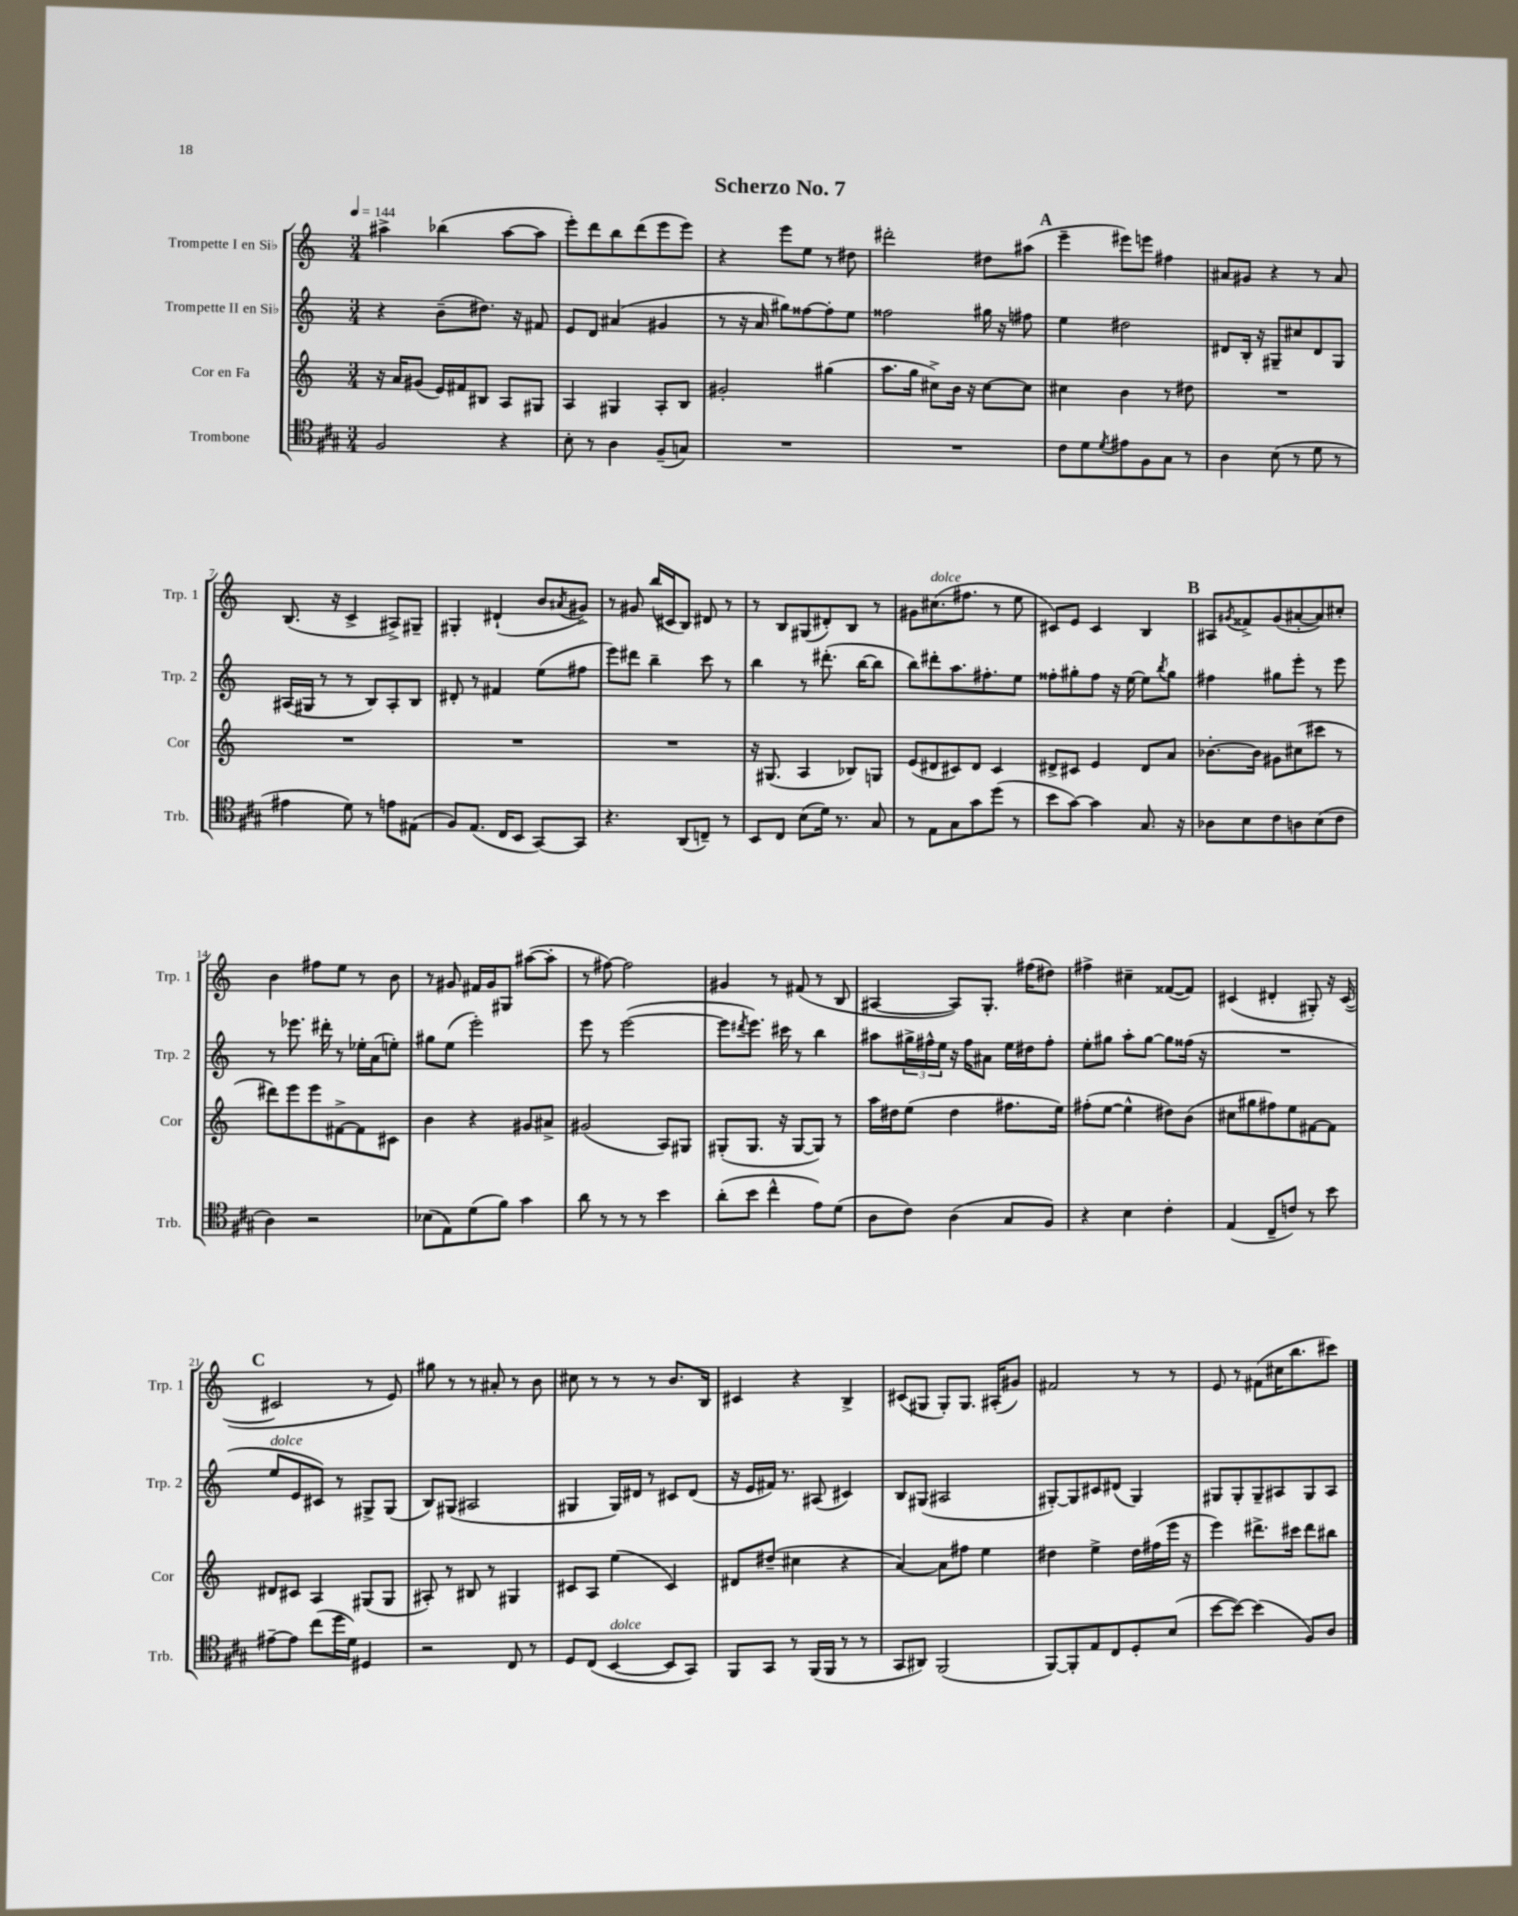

**kern	**kern	**kern	**kern
*staff4	*staff3	*staff2	*staff1
*clefC4	*clefG2	*clefG2	*clefG2
*k[f#c#g#]	*k[]	*k[]	*k[]
*M3/4	*M3/4	*M3/4	*M3/4
*MM144	*MM144	*MM144	*MM144
2F#	16r	4r	4aa#^
.	16a	.	.
.	(8g#	.	.
.	16e)	(8b~	(4bb-
.	16f#	.	.
.	8B#	8.dd#)	.
4r	8A	.	[8aa#
.	.	16r	.
.	8G#	8f#	8aa#]
=	=	=	=
8B'	4A	8e	8eee')
8r	.	8d	8ddd
4A	4G#	(4a#	8bb
.	.	.	(8ddd
(8F#~	8A'	4g#	8eee
8G)	8B	.	8eee)
=	=	=	=
2.r	2g#'	8r	4r
.	.	16r	.
.	.	16a	.
.	.	8gg#)	8eee
.	.	[8ff##	8ee
.	(4gg#	8ff##']	8r
.	.	8ee	8dd#
=	=	=	=
2.r	8.aa	2ff##	2ddd#'
.	16gg	.	.
.	8cc#^)	.	.
.	16b	.	.
.	16r	.	.
.	[8cc#	16gg#	8dd#
.	.	16r	.
.	8cc#]	8ff#	(8aa#
=	=	=	=
8c#	4cc#	4ee	4eee~
8d	.	.	.
8qd	.	.	.
8e#	4b	2dd#	8eee#)
8F#	.	.	8eee
8G#	8r	.	4ff#
8r	8dd#	.	.
=	=	=	=
4A	2.r	8d#	8a#
.	.	16B'	8g#
.	.	16r	.
(8B	.	8G#~	4r
8r	.	8cc#	.
8d	.	8d#	8r
8r	.	8G#	8a#
=	=	=	=
4e#	2.r	(16A#	(8.B
.	.	16G#	.
.	.	8r	.
.	.	.	16r
8d)	.	8r	4c^
8r	.	8B)	.
8e	.	8A#'	8A#^)
(8E#	.	8B	8G#~
=	=	=	=
8F#)	2.r	8d#'	4G#'
(8.E	.	8r	.
.	.	4f#	(4d#`
16C#	.	.	.
8BB	.	.	.
[8GG#)	.	(8ee	8b
.	.	.	8qa#
8GG#]	.	8ff#	8g#^)
=	=	=	=
4.r	2.r	8eee)	8r
.	.	8ddd#	8g#
.	.	4bb~	(16bb
.	.	.	16c#
(8AA	.	.	8B)
8C~)	.	8ccc	8d#
8r	.	8r	8r
=	=	=	=
8BB	16r	4bb	8r
.	(8.G#	.	.
8C#	.	.	8B
(8B	4A	8r	(8G#
16d)	.	(8.ddd#'	8d#')
8.r	.	.	.
.	8B-)	.	8B
.	.	[16bb	.
8G#	8G	8bb]	8r
=	=	=	=
8r	(8e	8bb)	8g#
8E	8d#	8ddd#'	(8.cc#
8G#	8c#)	8.aa	.
.	.	.	8.ff#
8g#	8d#	.	.
.	.	8.ff#'	.
(8dd	4c#	.	8r
8r	.	8ee	8ee
=	=	=	=
8b	8d#^	8ff##'	8c#)
[8g#)	8c#	8gg#'	8e
4g#]	4e	8ff##	4c#
.	.	16r	.
.	.	[16ee	.
8.G#	8d#	8ee]	4B
.	.	8qbb	.
.	8a	8gg#	.
16r	.	.	.
=	=	=	=
8A-	[8.b-'	4ff#	8A#
.	.	.	8qg#
8B	.	.	8f##^
.	16b-]	.	.
8c#	8g#	8gg#	(8g#
8A	(8cc#	8eee'	[8a#'
(8B	8ccc#	8r	8a#])
8c#	8r	8eee	8cc#'
=	=	=	=
4A)	8ddd#)	8r	4b
.	8eee	8.eee-	.
2r	8eee	.	8ff#
.	.	16ddd#'	.
.	[8f#^	8r	8ee
.	8f#]	16ee-'	8r
.	.	(16a	.
.	8c#	8ee')	8b
=	=	=	=
(8B-	4b	8gg#	8r
8E)	.	(8ee	8g#
(8d	4r	2eee')	16f#
.	.	.	16g#
8f#)	.	.	8G#
4g#	8g#	.	([8aa#
.	8a#^	.	8aa#']
=	=	=	=
8a	(2g#	8eee	8r
8r	.	8r	[8ff#)
8r	.	([2eee	2ff#]
8r	.	.	.
4b	8A)	.	.
.	8G#	.	.
=	=	=	=
(8a'	(8G#'	8eee]	4g#
.	.	8qddd#	.
8b	8.G#	8.eee)	.
4cc#^^	.	.	8r
.	16r	16ccc#	.
.	[8G#	8r	(8f#
8e)	8G#])	4bb	8r
(8d	8r	.	8B
=	=	=	=
8A	16aa	8aa#	[4A#
.	16dd#	.	.
8c#)	(8ee	24gg#^	.
.	.	24ff#^^	.
.	.	24ee	.
(4A	4dd#	16r	8A#])
.	.	16ff#	.
.	.	8a#	8.G'
8G#	8.ff#	16ee	.
.	.	16dd#	(16ff#
8F#)	.	8ff#'	8dd#)
.	16ee)	.	.
=	=	=	=
4r	(8ff#'	8ee'	4ff#^
.	[8ee	8gg#	.
4B	4ee^^]	8aa'	4cc#~
.	.	[8gg#	.
4c#'	8dd#)	8gg#]	([8f##
.	(8b	(16ff##	8f##])
.	.	16r	.
=	=	=	=
(4E	8cc#	2.r	(4c#
.	8gg#	.	.
8C#~	8ff#)	.	4d#'
8c)	8ee	.	.
8r	[8f#	.	8G#')
8b	8f#]	.	16r
.	.	.	([16c#
=	=	=	=
[8e#~	8d#	8ee	2c#]
8e#]	8c#	8e	.
(8cc#	4A	8c#)	.
16dd	.	8r	.
16d)	.	.	.
4D#	(8G#	8G#^	8r
.	8G#	(8G#	8e)
=	=	=	=
2r	8A#')	8B)	8gg#
.	8r	(8G#	8r
.	8B#	2A#	8r
.	8r	.	8a#'
8C#	4G#	.	8r
8r	.	.	8b
=	=	=	=
8D	8c#	4G#	8cc#
(8C#	8A	.	8r
[4BB	(4ee	16G#)	8r
.	.	16d#	.
.	.	8r	8r
8BB]	4c#)	8c#	8.b
8GG#)	.	(8d#	.
.	.	.	16B
=	=	=	=
8FF#	8d#	16r	4c#
.	.	16e	.
8GG#	(8dd#~	16f#)	.
.	.	8.r	.
8r	4cc#	.	4r
(16FF#	.	(8A#	.
16FF#	.	.	.
8r	4r	4c#)	4B^
8r	.	.	.
=	=	=	=
8GG#	[4a)	8B	(8c#
8AA#)	.	(8G#	8G#
(2FF#	8a]	2A#	8G#')
.	8ff#	.	8.G#
.	4ee	.	.
.	.	.	(16A#'
.	.	.	8g#)
=	=	=	=
[8FF#)	4dd#	[8G#')	2f#
8FF#']	.	8G#]	.
8E	4ee^	8c#	.
8C#	.	(8d#	.
8D'	16dd#	4G#)	8r
.	(16ff#	.	.
(8B	16eee	.	8r
.	16r	.	.
=	=	=	=
[8b	4eee)	8G#	8e
8b_)	.	8G#'	8r
(4b]	8.ddd#^	8G#~	(8f#
.	.	8A#	16cc#
.	16ccc#	.	8.bb
8F#)	8ddd#	8G#	.
8A	8bb#	8A#	8ccc#)
==	==	==	==
*-	*-	*-	*-
